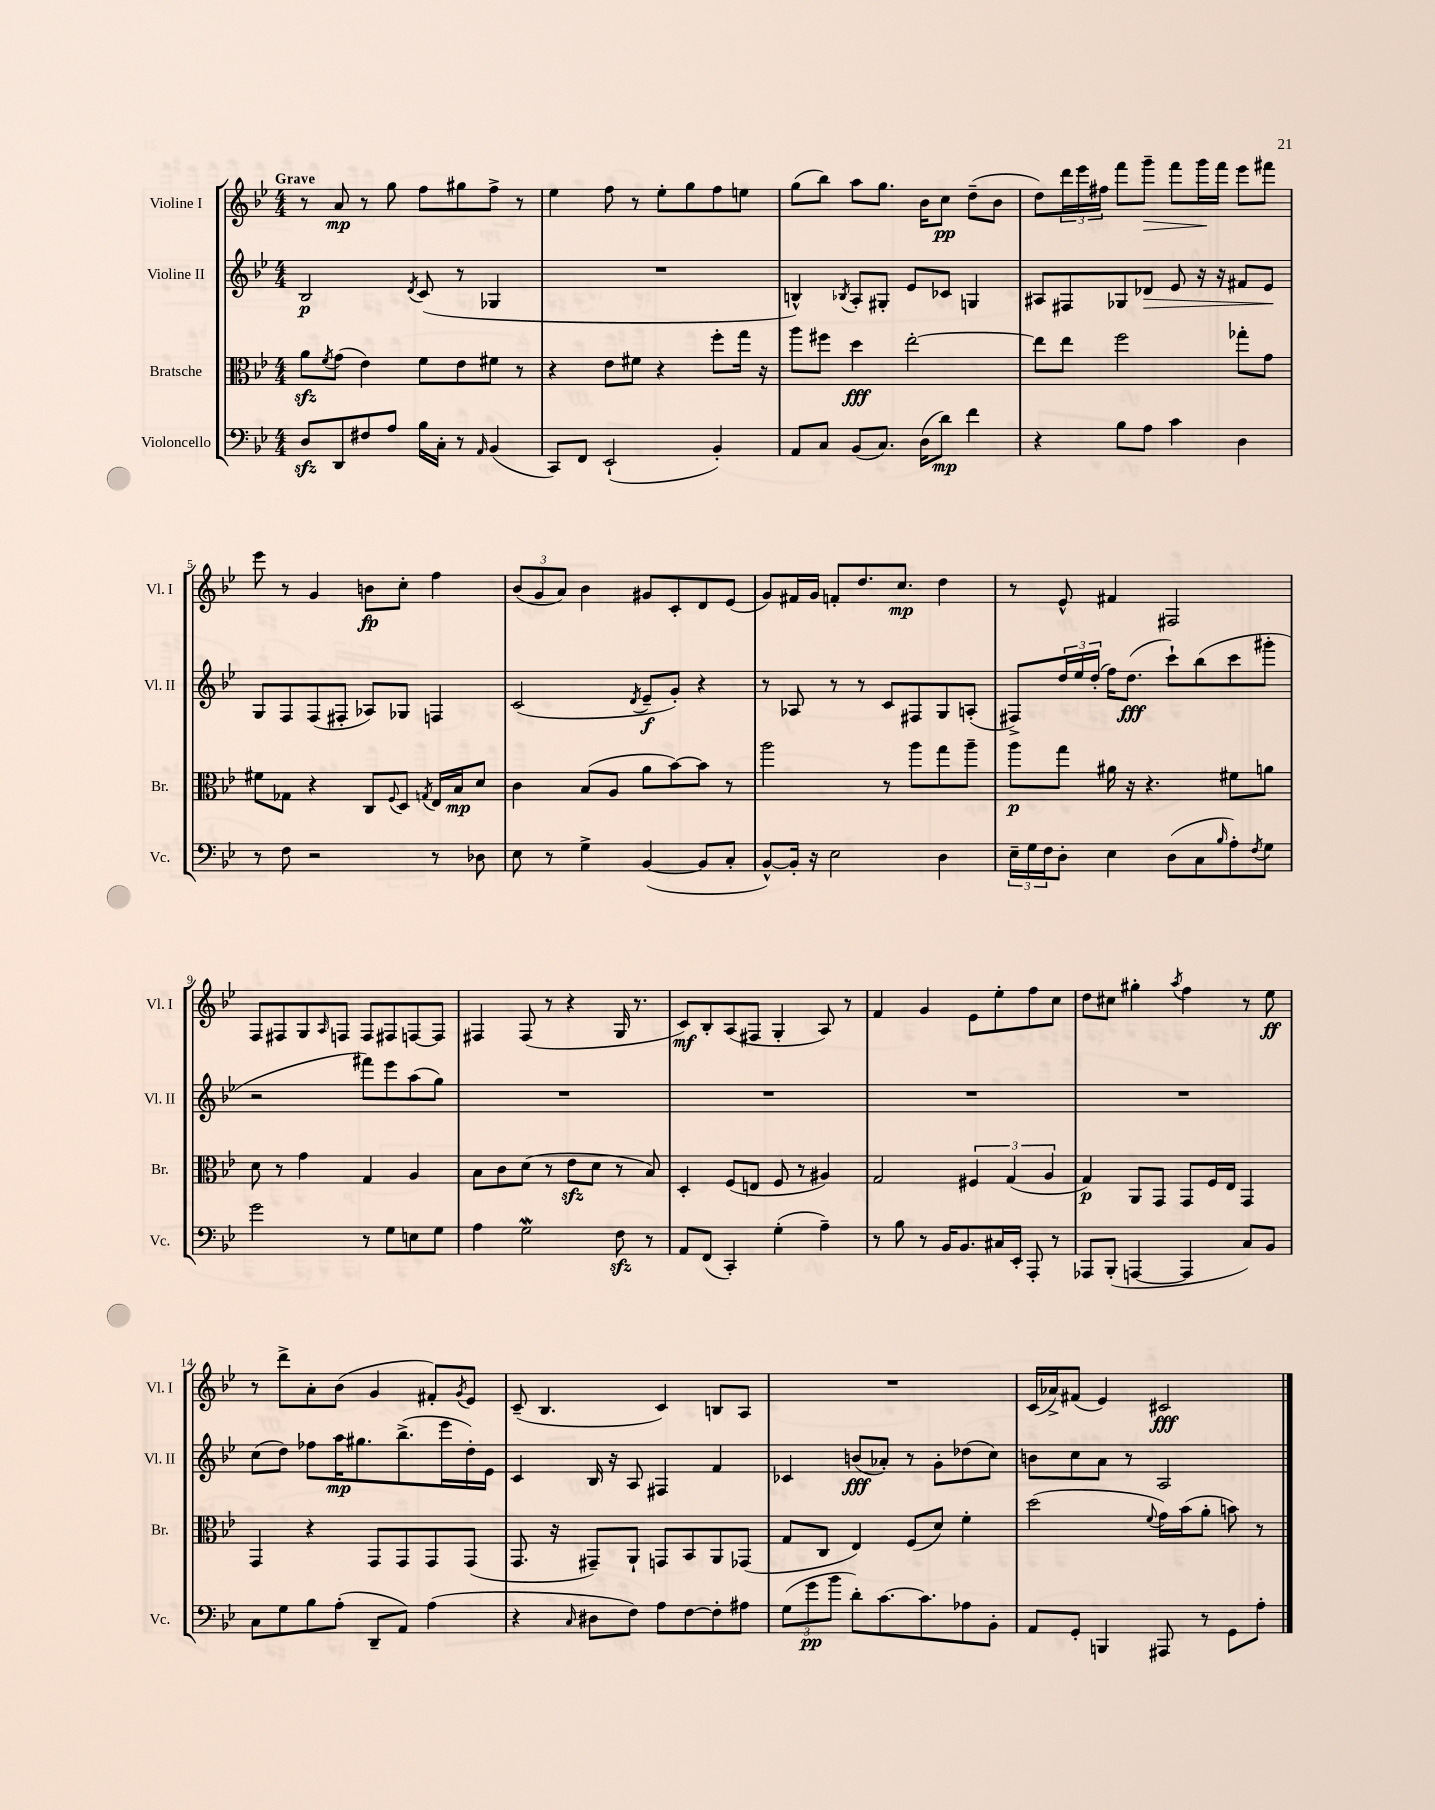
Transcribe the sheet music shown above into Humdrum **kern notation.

**kern	**dynam	**kern	**dynam	**kern	**dynam	**kern	**dynam
*part4	*part4	*part3	*part3	*part2	*part2	*part1	*part1
*staff4	*staff4	*staff3	*staff3	*staff2	*staff2	*staff1	*staff1
*I"Violoncello	*	*I"Bratsche	*	*I"Violine II	*	*I"Violine I	*
*I'Vc.	*	*I'Br.	*	*I'Vl. II	*	*I'Vl. I	*
*clefF4	*	*clefC3	*	*clefG2	*	*clefG2	*
*k[b-e-]	*	*k[b-e-]	*	*k[b-e-]	*	*k[b-e-]	*
*M4/4	*	*M4/4	*	*M4/4	*	*M4/4	*
=1	=1	=1	=1	=1	=1	=1	=1
!	!	!	!	!	!	!LO:TX:a:B:t=Grave	!
8Dzz/L	.	8azz\L	.	2B-/	p	8r	.
.	.	8qf/	.	.	.	.	.
8DD/	.	(8g\J	.	.	.	8a/	mp
8F#X/	.	4e-\)	.	.	.	8r	.
8A/J	.	.	.	.	.	8gg\	.
.	.	.	.	8qd/	.	.	.
16B-\LL	.	8f\L	.	(8c/	.	8ff\L	.
16C'\JJ	.	.	.	.	.	.	.
8r	.	8e-\	.	8r	.	8gg#X\	.
16qqAA/	.	.	.	.	.	.	.
(4BB-/	.	8f#X\J	.	4G-X/	.	8ff^\J	.
.	.	8r	.	.	.	8r	.
=2	=2	=2	=2	=2	=2	=2	=2
8CC/L)	.	4r	.	1r	.	4ee-\	.
8FF/J	.	.	.	.	.	.	.
(2EE-`/	.	8e-\L	.	.	.	8ff\	.
.	.	8f#X\J	.	.	.	8r	.
.	.	4r	.	.	.	8ee-'\L	.
.	.	.	.	.	.	8gg\	.
4BB-'/)	.	8ff'\L	.	.	.	8ff\	.
.	.	16gg\Jk	.	.	.	8een\J	.
.	.	16r	.	.	.	.	.
=3	=3	=3	=3	=3	=3	=3	=3
8AA/L	.	8aa\L	.	4Bn^^/)	.	(8gg\L	.
8C/J	.	8ff#X\J	.	.	.	8bb-\J)	.
.	.	.	.	8qB-X/	.	.	.
(8BB-/L	.	4dd\	fff	8A'/L	.	8aa\L	.
8.C/J)	.	.	.	8G#X'/J	.	8.gg\J	.
.	.	[2ee-'\	.	8e-/L	.	.	.
(16D\KL	.	.	.	.	.	16b-\KL	.
8d\J)	mp	.	.	8c-X/J	.	8cc\J	pp
4f\	.	.	.	4Gn/	.	(8dd~\L	.
.	.	.	.	.	.	8b-\J	.
=4	=4	=4	=4	=4	=4	=4	=4
4r	.	8ee-\L]	.	8A#X/L	.	8dd\L)	.
.	.	8ee-\J	.	8F#X/	.	24ddd\L	.
.	.	.	.	.	.	24eee-\	.
.	.	.	.	.	.	24ff#X\JJ	.
8B-\L	.	2ff\	.	8G-X/	.	8fff\L	.
!	!	!	!	!	!LO:HP:b	!	!LO:HP:b
8A\J	.	.	.	8d-X/J	>	8ggg~\J	>
4c\	.	.	.	8e-/	.	8fff\L	.
.	.	.	.	16r	.	16ggg\L	.
.	.	.	.	16r	.	16fff\JJ	]
4D\	.	8gg-X'\L	.	8f#X/L	.	8eee-\L	.
.	.	8g\J	.	8e-/J	.	8fff#X\J	.
.	.	.	.	.	]	.	.
!!LO:LB:g=z
=5	=5	=5	=5	=5	=5	=5	=5
8r	.	8f#X\L	.	8G/L	.	8eee-\	.
8F\	.	8G-X\J	.	8F/	.	8r	.
2r	.	4r	.	(8F/	.	4g/	.
.	.	.	.	8F#X'/J	.	.	.
.	.	8C/L	.	8A-X/L)	.	8bn\L	fp
.	.	8qqF/	.	.	.	.	.
.	.	8D/J	.	8G-X/J	.	8cc'\J	.
.	.	8qGn/	.	.	.	.	.
8r	.	16E-/LL	.	4Fn/	.	4ff\	.
.	.	16B-/J	mp	.	.	.	.
8D-X\	.	8d/J	.	.	.	.	.
=6	=6	=6	=6	=6	=6	=6	=6
8E-\	.	4c\	.	(2c/	.	(12b-/L	.
.	.	.	.	.	.	12g/	.
8r	.	.	.	.	.	.	.
.	.	.	.	.	.	12a/J)	.
4G^\	.	(8B-/L	.	.	.	4b-\	.
.	.	8A/J	.	.	.	.	.
.	.	.	.	8qd/	.	.	.
([4BB-/	.	8a\L	.	8e-~/L	f	8g#X/L	.
.	.	[8b-\)	.	8g'/J)	.	8c'/	.
8BB-/L]	.	8b-\J]	.	4r	.	8d/	.
8C'/J	.	8r	.	.	.	(8e-/J	.
=7	=7	=7	=7	=7	=7	=7	=7
[8BB-^^/L)	.	2aa\	.	8r	.	8g/L)	.
16BB-'/Jk]	.	.	.	8A-X/	.	16f#X/L	.
16r	.	.	.	.	.	16g/JJ	.
2E-\	.	.	.	8r	.	8fn'/L	.
.	.	.	.	8r	.	8.dd/	.
.	.	8r	.	8c/L	.	.	.
.	.	.	.	.	.	8.cc/J	mp
.	.	8aa\L	.	8F#X/	.	.	.
4D\	.	8gg\	.	8G/	.	4dd\	.
.	.	8aa~\J	.	(8An'/J	.	.	.
=8	=8	=8	=8	=8	=8	=8	=8
24E-~\LL	.	8aa\L	p	8F#X^/L)	.	8r	.
24G\	.	.	.	.	.	.	.
24F\J	.	.	.	.	.	.	.
8D'\J	.	8gg\J	.	24dd/L	.	8e-^^/	.
.	.	.	.	24ee-/	.	.	.
.	.	.	.	(24dd'/JJ	.	.	.
4E-\	.	16a#X\	.	16ff\KL)	.	4f#X/	.
.	.	16r	.	(8.dd\J	fff	.	.
.	.	4.r	.	.	.	.	.
(8D\L	.	.	.	8ccc`\L)	.	2F#X/	.
8C\	.	.	.	(8bb-\	.	.	.
16qqB-/	.	.	.	.	.	.	.
8A'\)	.	8f#X\L	.	8ccc\	.	.	.
8qF/	.	.	.	.	.	.	.
8G\J	.	8an\J	.	8ggg#X'\J	.	.	.
!!LO:LB:g=z
=9	=9	=9	=9	=9	=9	=9	=9
2g\	.	8d\	.	2r	.	8F/L	.
.	.	8r	.	.	.	8F#X/	.
.	.	4g\	.	.	.	8G/	.
.	.	.	.	.	.	16qqA/	.
.	.	.	.	.	.	8Fn/J	.
8r	.	4G/	.	8fff#X\L)	.	8F/L	.
8G\L	.	.	.	8eee-\	.	8F#X/	.
8En\	.	4A/	.	(8aa\	.	[8Fn/	.
8G\J	.	.	.	8gg\J)	.	8F/J]	.
=10	=10	=10	=10	=10	=10	=10	=10
4A\	.	8B-\L	.	1r	.	4F#X/	.
.	.	8c\	.	.	.	.	.
2GW\	.	(8d\J	.	.	.	(8F#/	.
.	.	8r	.	.	.	8r	.
.	.	8e-zz\L	.	.	.	4r	.
.	.	8d\J	.	.	.	.	.
8Fzz\	.	8r	.	.	.	16G/	.
.	.	.	.	.	.	8.r	.
8r	.	8B-/)	.	.	.	.	.
=11	=11	=11	=11	=11	=11	=11	=11
8AA/L	.	4D'/	.	1r	.	8c/L)	mf
(8FF/J	.	.	.	.	.	8B-'/	.
4CC'/)	.	(8F/L	.	.	.	(8A/	.
.	.	8En/J	.	.	.	8F#X/J	.
(4G'\	.	8F/	.	.	.	4G'/	.
.	.	8r	.	.	.	.	.
4A~\)	.	4A#X/)	.	.	.	8A/)	.
.	.	.	.	.	.	8r	.
=12	=12	=12	=12	=12	=12	=12	=12
8r	.	2G/	.	1r	.	4f/	.
8B-\	.	.	.	.	.	.	.
8r	.	.	.	.	.	4g/	.
16BB-/KL	.	.	.	.	.	.	.
8.BB-/	.	.	.	.	.	.	.
.	.	6F#X/	.	.	.	8e-\L	.
16C#X/L	.	.	.	.	.	8ee-'\	.
.	.	(6G/	.	.	.	.	.
16EE-'/JJ	.	.	.	.	.	.	.
8AAA'/	.	.	.	.	.	8ff\	.
.	.	6A/	.	.	.	.	.
8r	.	.	.	.	.	8cc\J	.
=13	=13	=13	=13	=13	=13	=13	=13
8AAA-X/L	.	4G/)	p	1r	.	8dd\L	.
(8BBB-'/J	.	.	.	.	.	8cc#X\J	.
[4AAAn/	.	8AA/L	.	.	.	4gg#X'\	.
.	.	8GG/J	.	.	.	.	.
.	.	.	.	.	.	8qaa/	.
4AAA/]	.	8GG/L	.	.	.	4ff\	.
.	.	16F/L	.	.	.	.	.
.	.	16E-/JJ	.	.	.	.	.
8C/L)	.	4GG/	.	.	.	8r	.
8BB-/J	.	.	.	.	.	8ee-\	ff
!!LO:LB:g=z
=14	=14	=14	=14	=14	=14	=14	=14
8C\L	.	4GG/	.	(8cc\L	.	8r	.
8G\	.	.	.	8dd\J)	.	8ddd^\L	.
8B-\	.	4r	.	8ff-X\L	.	8a'\	.
(8A'\J	.	.	.	16aa\K	mp	(8b-\J	.
.	.	.	.	8.gg#X\	.	.	.
8DD~/L	.	8GG/L	.	.	.	4g/	.
8AA/J)	.	8GG/	.	(8.bb-^\	.	.	.
(4A\	.	8GG/	.	.	.	8f#X'/L)	.
.	.	.	.	16eee-\L	.	.	.
.	.	.	.	.	.	8qg/	.
.	.	(8GG/J	.	16dd'\)	.	8e-/J	.
.	.	.	.	16e-\JJ	.	.	.
=15	=15	=15	=15	=15	=15	=15	=15
4r	.	8.GG/	.	4c/	.	(8c~/	.
.	.	.	.	.	.	4.B-/	.
.	.	16r	.	.	.	.	.
16qqC/	.	.	.	.	.	.	.
8D#X\L	.	8GG#X~/L)	.	16B-/	.	.	.
.	.	.	.	16r	.	.	.
8F\J)	.	8AA`/J	.	8A/	.	.	.
8A\L	.	8GGn/L	.	4F#X/	.	4c/)	.
[8F\	.	8BB-/	.	.	.	.	.
8F'\]	.	8AA/	.	4f/	.	8Bn/L	.
8A#X\J	.	(8GG-X/J	.	.	.	8A/J	.
=16	=16	=16	=16	=16	=16	=16	=16
(12G\L	.	8G/L	.	4c-X/	.	1r	.
12g\	pp	.	.	.	.	.	.
.	.	8C/J	.	.	.	.	.
12b-\J	.	.	.	.	.	.	.
8d'\L)	.	4E-/)	.	(8bn/L	fff	.	.
[8.c\	.	.	.	8a-X'/J)	.	.	.
.	.	(8F/L	.	8r	.	.	.
8.c\]	.	.	.	.	.	.	.
.	.	8d/J)	.	8g'\L	.	.	.
8A-X\	.	4f'\	.	(8dd-X\	.	.	.
8BB-'\J	.	.	.	8cc\J)	.	.	.
=17	=17	=17	=17	=17	=17	=17	=17
8AA/L	.	(2dd\	.	8bn\L	.	(16c/LL	.
.	.	.	.	.	.	16a-X^/J)	.
8GG'/J	.	.	.	8cc\	.	(8f#X/J	.
4BBBn/	.	.	.	8a\J	.	4e-/)	.
.	.	.	.	8r	.	.	.
.	.	8qqf/	.	.	.	.	.
8AAA#X/	.	16g\LL)	.	2A/	.	2c#X/	fff
.	.	(16b-\J	.	.	.	.	.
8r	.	8a'\J	.	.	.	.	.
8GG\L	.	8bn\)	.	.	.	.	.
8A'\J	.	8r	.	.	.	.	.
==	==	==	==	==	==	==	==
*-	*-	*-	*-	*-	*-	*-	*-
